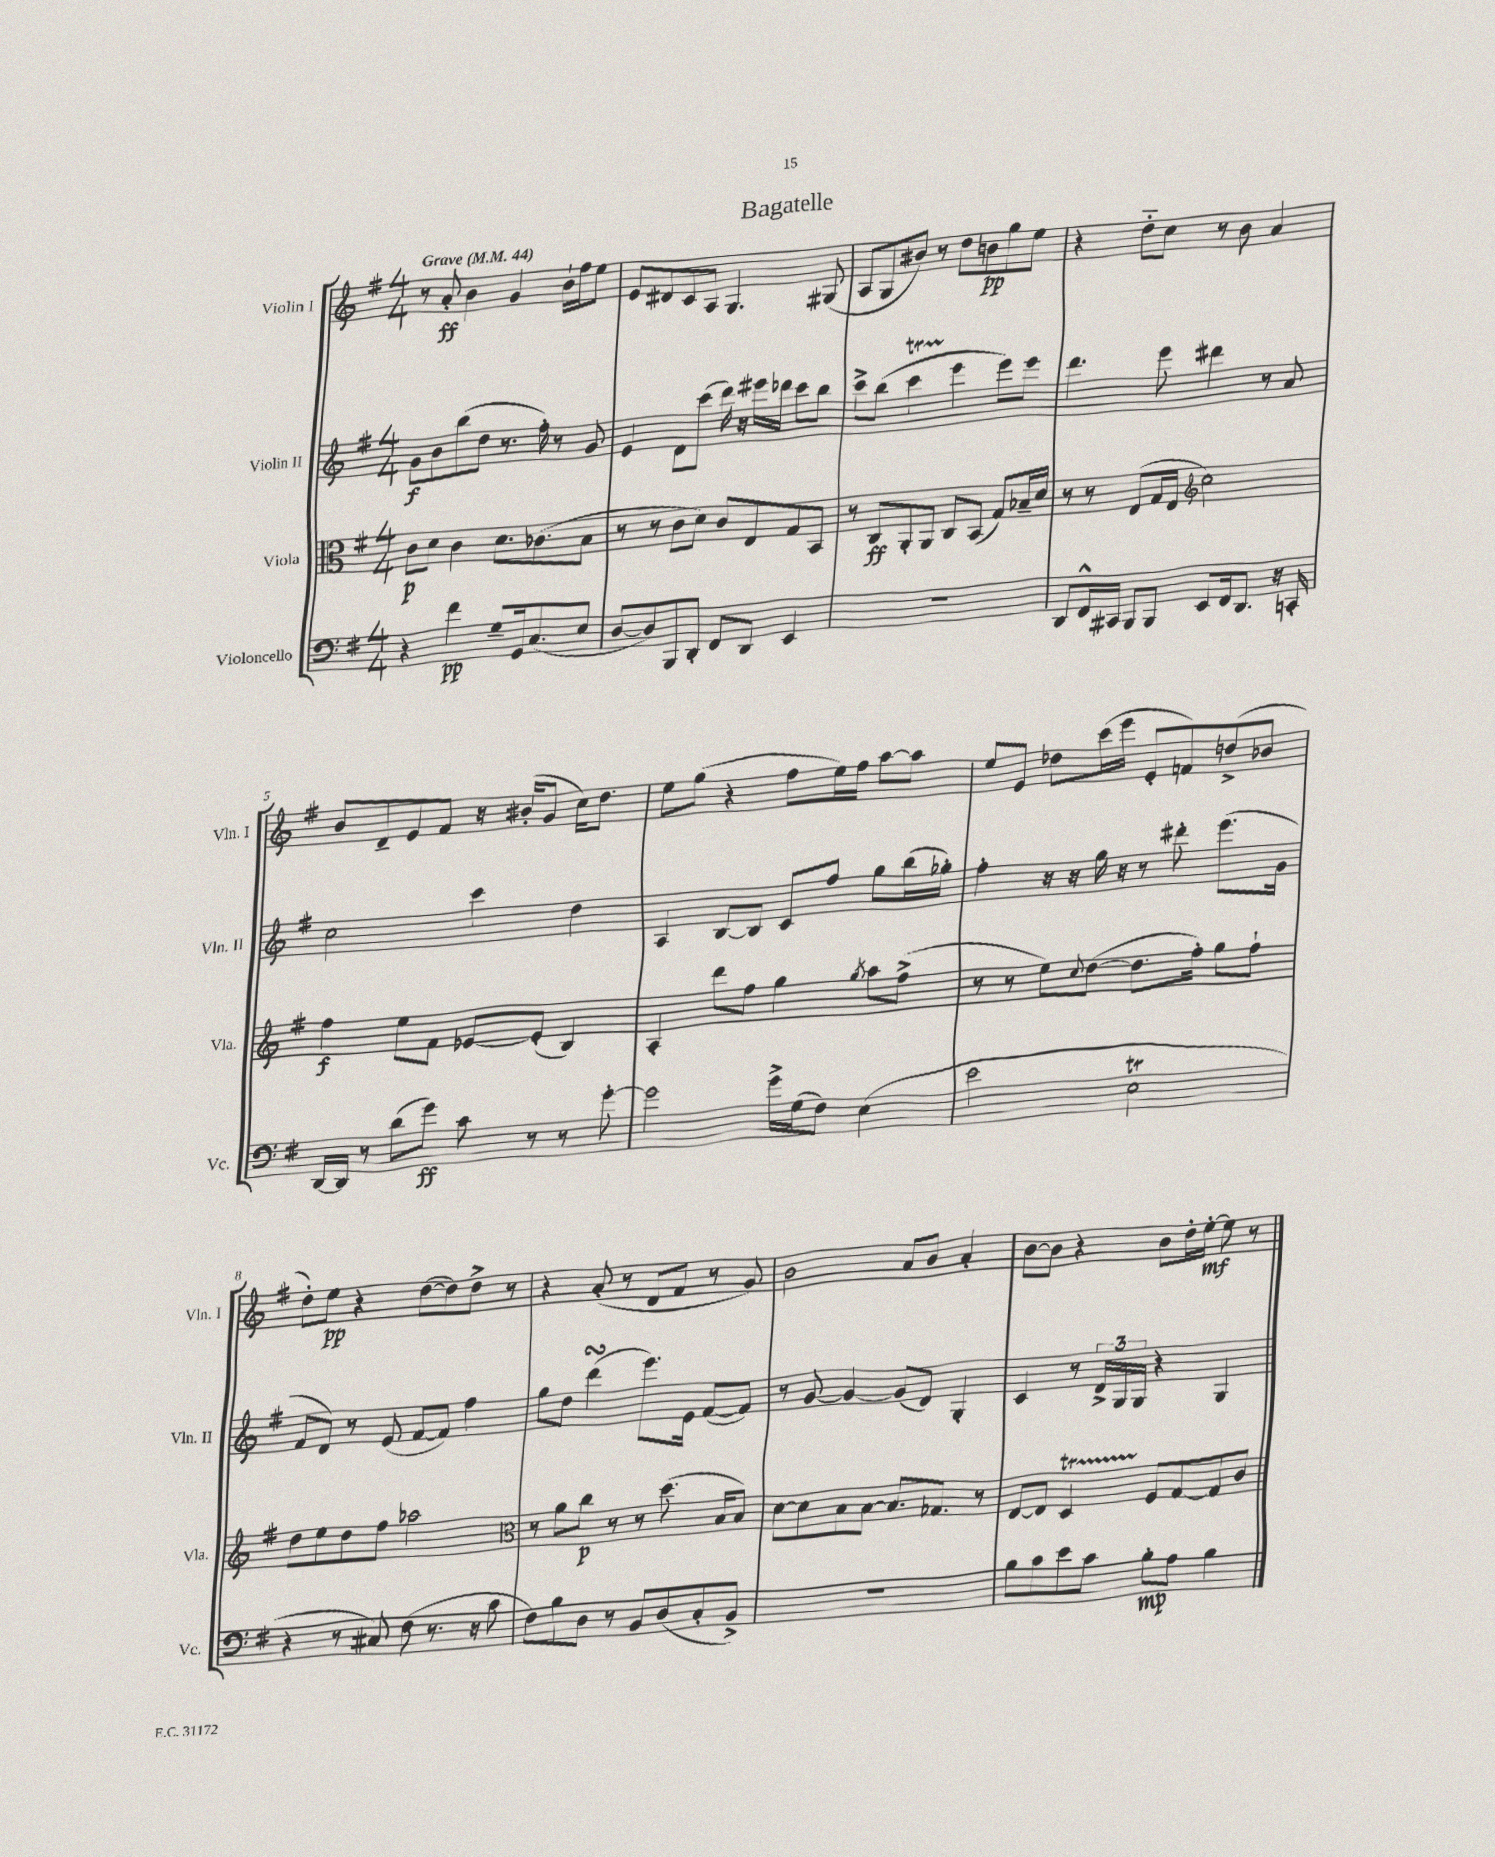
\header { title = "Bagatelle" }
<<
\new StaffGroup <<
\new Staff = "s0" \with { instrumentName = "Violin I" shortInstrumentName = "Vln. I" } {
    \clef treble \key g \major \numericTimeSignature \time 4/4 \tempo "Grave" 4 = 44
    r8 a'8-.\ff b'4 g'4 b'16-! fis''16 e''8 |
    e'8 dis'8 c'8 a8 g4. gis8( |
    a8 g8 bis'8) r8 d''8 b'8\pp g''8 e''8 |
    r4 d''8-_ c''8 r8 b'8 a'4 |
    b'8 d'8-- e'8 fis'8 r16 bis'16-.( g'8 c''16) d''8. |
    e''8 g''8( r4 fis''8 e''16) fis''16 a''8~ a''8 |
    e''8 e'8 des''8 c'''16( e'''16 e'8-. f'8) d''8->( bes'8 |
    d''8-.) e''8\pp r4 d''8~( d''8) d''8-> r8 |
    r4 a'8-.( r8 d'8 fis'8 r8 g'8) |
    b'2 a'8 b'8 a'4-. |
    b'8~ b'8 r4 b'8 d''16-. e''16~-.\mf e''8 r8 \bar "|." |
}
\new Staff = "s1" \with { instrumentName = "Violin II" shortInstrumentName = "Vln. II" } {
    \clef treble \key g \major \numericTimeSignature \time 4/4
    g'8\f b'8 b''8( d''8 r8. fis''16-.) r8 g'8 |
    e'4 d'8 c'''8( d'''16) r16 eis'''16 des'''16 c'''8 b''8 |
    c'''8-> b''8( c'''4\startTrillSpan e'''4\stopTrillSpan e'''8) e'''8 |
    d'''4. e'''8 dis'''4 r8 a'8 |
    c''2 c'''4 d''4 |
    a4 b8~ b8 c'8 fis''8 g''8 b''16( ges''16-.) |
    fis''4-. r16 r16 g''16 r16 r8 dis'''8-. e'''8.( g'16 |
    fis'8 d'8) r8 e'8( fis'8~ fis'8) fis''4 |
    g''8 d''8 d'''4\turn( e'''8.) e'16 fis'8~( fis'8) |
    r8 g'8~ g'4~ g'8( d'8) g4-. |
    c'4 r8 \tuplet 3/2 { d'16-> g16 g16 } r4 g4 \bar "|." |
}
\new Staff = "s2" \with { instrumentName = "Viola" shortInstrumentName = "Vla." } {
    \clef alto \key g \major \numericTimeSignature \time 4/4
    c'8\p d'8 c'4 d'8. ces'8.( b8 |
    r8 r8 c'8 d'8) c'8 e8 g8 b,8 |
    r8 c8\ff a,8-. a,8 c8 b,8( g8) bes16-- d'16 |
    r8 r8 e8( g16 e16 \clef treble c''2) |
    fis''4\f e''8 fis'8 ees'8~ ees'8-.( b4) |
    a4-. d'''8 fis''8 g''4 \acciaccatura { g''8 } a''8 fis''8->( |
    r8 r8 e''8) \appoggiatura { c''8 } d''8~( d''8. fis''16-.) g''8 fis''8-! |
    d''8 e''8 d''8 fis''8 aes''2 |
    \clef alto r8 a'8 c''8\p r8 r8 d''8.( b16 b8) |
    d'8~ d'8 b8 b8~ b8. ges8. r8 |
    e8~ e8 d4\startTrillSpan fis8\stopTrillSpan g8~ g8 c'8 \bar "|." |
}
\new Staff = "s3" \with { instrumentName = "Violoncello" shortInstrumentName = "Vc." } {
    \clef bass \key g \major \numericTimeSignature \time 4/4
    r4 fis'4\pp g8-- g,16 c8.( e8 |
    d8~ d8) b,,8 d,8-. fis,8 d,8 e,4 |
    r1 |
    d,8 fis,16-^ cis,16 b,,8 b,,8 e,8 fis,16 d,8. r16 c,16-. |
    d,16~ d,16 r8 d'8( g'8\ff) c'8 r8 r8 g'8~-. |
    g'2 g'16-> g16( fis8) e4( |
    e'2 e2\trill |
    r4 r8 cis8) fis8( r8. r16 c'8 |
    fis8) b8 d8 r8 b,8 d8( c8-. b,8->) |
    R1 |
    b8 c'8 e'8 c'8 b8-.\mp a8 b4 \bar "|." |
}
>>
>>
